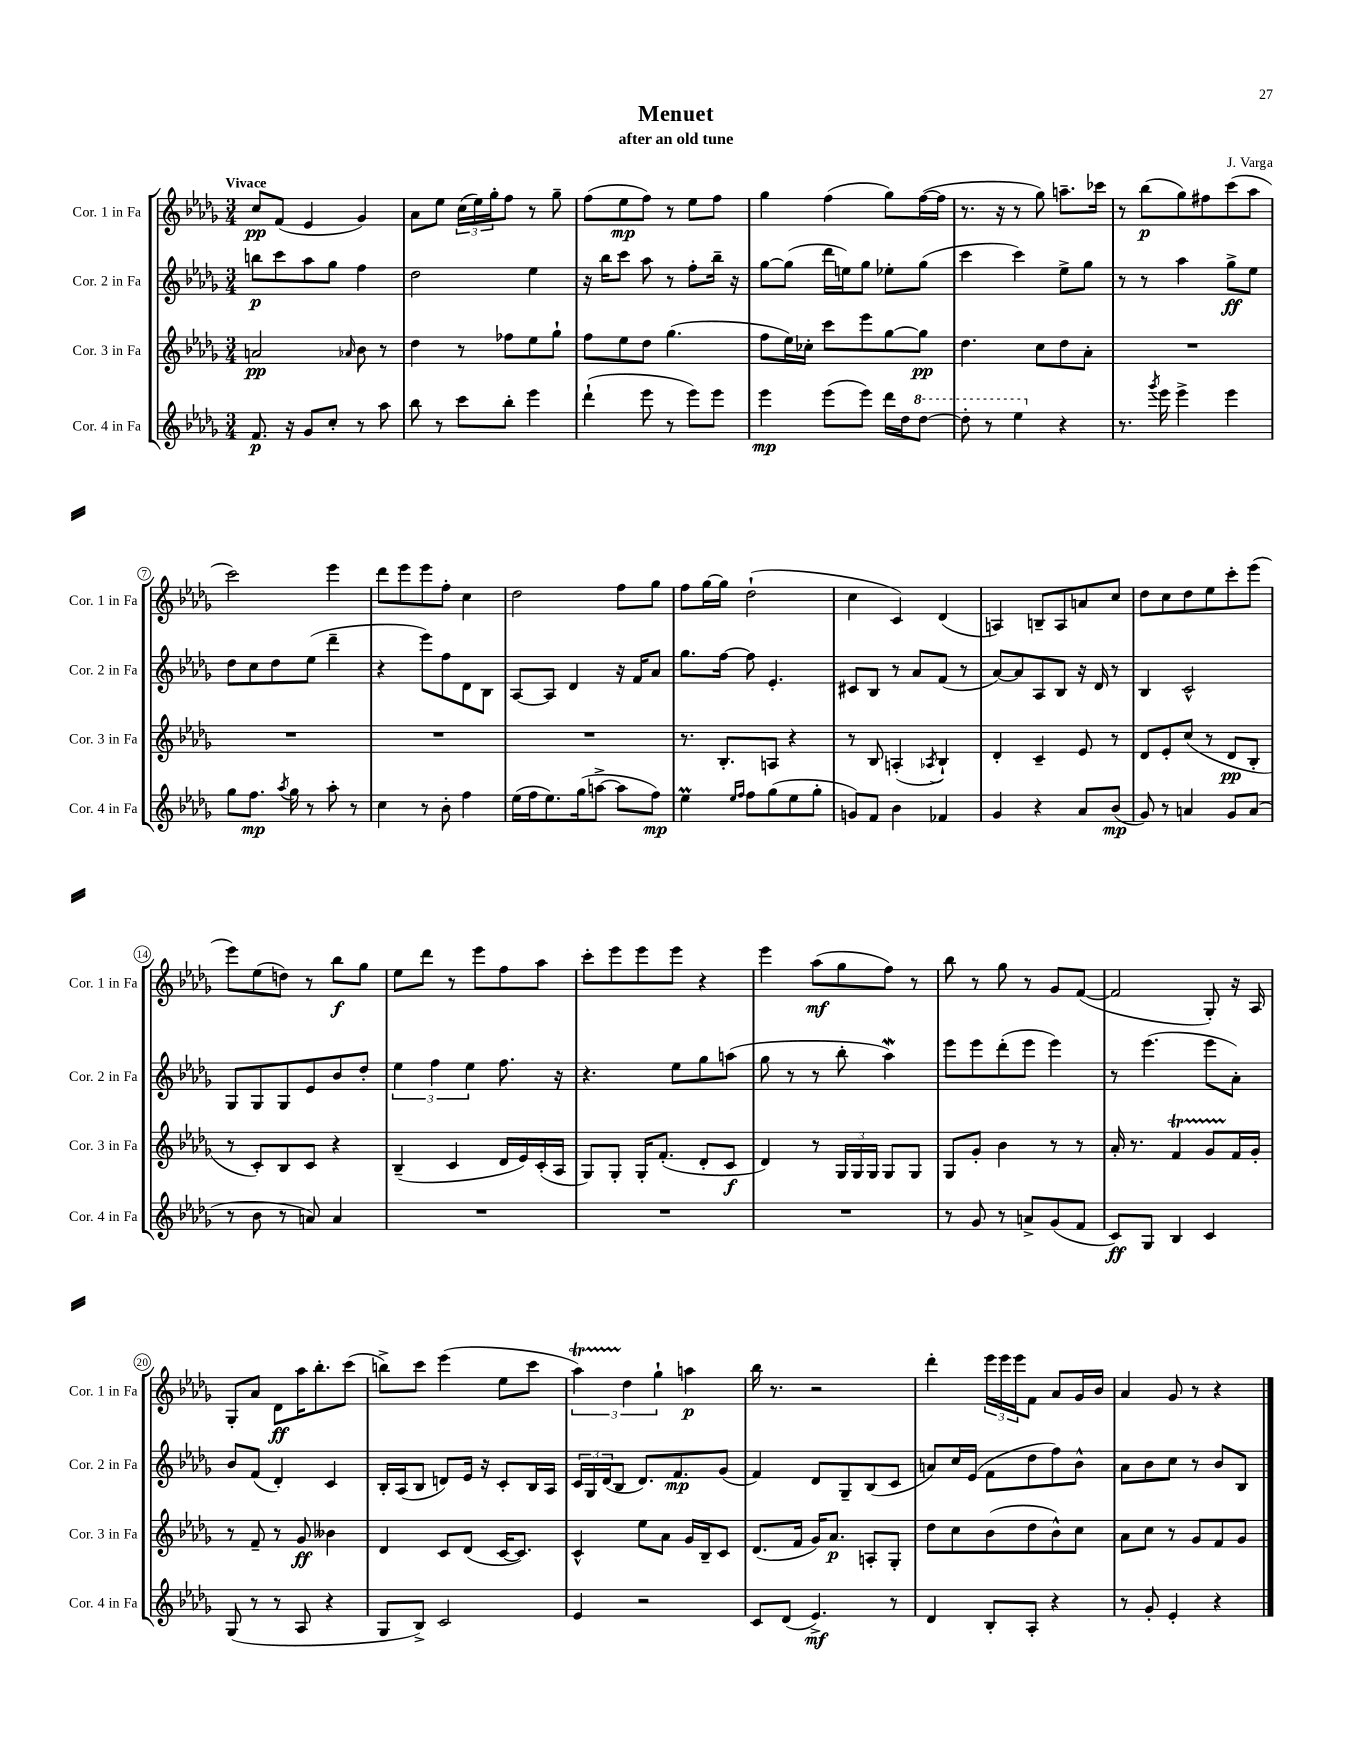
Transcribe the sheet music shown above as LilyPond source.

\header { title = "Menuet" composer = "J. Varga" subtitle = "after an old tune" }
<<
\new StaffGroup <<
\new Staff = "s0" \with { instrumentName = "Cor. 1 in Fa" shortInstrumentName = "Cor. 1 in Fa" } {
    \clef treble \key des \major \numericTimeSignature \time 3/4 \tempo "Vivace"
    c''8\pp f'8( ees'4 ges'4) |
    aes'8 ees''8 \tuplet 3/2 { c''16( ees''16) ges''16-. } f''8 r8 ges''8-- |
    f''8( ees''8\mp f''8) r8 ees''8 f''8 |
    ges''4 f''4( ges''8) f''16~( f''16 |
    r8. r16 r8 ges''8) a''8.-- ces'''16 |
    r8 bes''8\p( ges''8) fis''8 c'''8( aes''8 |
    c'''2) ees'''4 |
    des'''8 ees'''8 ees'''8 f''8-. c''4 |
    des''2 f''8 ges''8 |
    f''8 ges''16~ ges''16 des''2-!( |
    c''4 c'4) des'4( |
    a4) b8-- a8 a'8 c''8 |
    des''8 c''8 des''8 ees''8 c'''8-. ees'''8( |
    ees'''8) ees''8( d''8) r8 bes''8\f ges''8 |
    ees''8 des'''8 r8 ees'''8 f''8 aes''8 |
    c'''8-. ees'''8 ees'''8 ees'''8 r4 |
    ees'''4 aes''8\mf( ges''8 f''8) r8 |
    bes''8 r8 ges''8 r8 ges'8 f'8~( |
    f'2 ges8-.) r16 aes16 |
    ges8-. aes'8 des'8\ff aes''16 bes''8.-. c'''8( |
    b''8->) c'''8 ees'''4( ees''8 c'''8 |
    \tuplet 3/2 { aes''4\startTrillSpan) des''4\stopTrillSpan ges''4-! } a''4\p |
    bes''16 r8. r2 |
    des'''4-. \tuplet 3/2 { ees'''16 ees'''16 ees'''16 } f'8 aes'8 ges'16 bes'16 |
    aes'4 ges'8 r8 r4 \bar "|." |
}
\new Staff = "s1" \with { instrumentName = "Cor. 2 in Fa" shortInstrumentName = "Cor. 2 in Fa" } {
    \clef treble \key des \major \numericTimeSignature \time 3/4
    b''8\p c'''8 aes''8 ges''8 f''4 |
    des''2 ees''4 |
    r16 bes''16 c'''8 aes''8 r8 f''8-. bes''16-- r16 |
    ges''8~ ges''8( des'''16 e''16) ges''8 ees''8-. ges''8( |
    c'''4 c'''4) ees''8-> ges''8 |
    r8 r8 aes''4 ges''8->\ff ees''8 |
    des''8 c''8 des''8 ees''8( des'''4-- |
    r4 ees'''8) f''8 des'8 bes8 |
    aes8~ aes8 des'4 r16 f'16 aes'8 |
    ges''8. f''16~ f''8 ees'4.-. |
    cis'8 bes8 r8 aes'8 f'8( r8 |
    aes'8~) aes'8 aes8 bes8 r16 des'16 r8 |
    bes4 c'2-^ |
    ges8 ges8 ges8 ees'8 bes'8 des''8-. |
    \tuplet 3/2 { ees''4 f''4 ees''4 } f''8. r16 |
    r4. ees''8 ges''8 a''8( |
    ges''8 r8 r8 bes''8-. aes''4\mordent) |
    ees'''8 ees'''8 des'''8-.( ees'''8 ees'''4) |
    r8 ees'''4.( ees'''8 aes'8-.) |
    bes'8 f'8( des'4-.) c'4 |
    bes16-. aes16( bes8 d'8) ees'16 r16 c'8-. bes16 aes16 |
    \tuplet 3/2 { c'16 ges16 des'16( } bes8 des'8.) f'8.\mp ges'8( |
    f'4) des'8 ges8-- bes8( c'8 |
    a'8) c''16 ees'16( f'8 des''8 f''8) bes'8-^ |
    aes'8 bes'8 c''8 r8 bes'8 bes8 \bar "|." |
}
\new Staff = "s2" \with { instrumentName = "Cor. 3 in Fa" shortInstrumentName = "Cor. 3 in Fa" } {
    \clef treble \key des \major \numericTimeSignature \time 3/4
    a'2\pp \grace { aes'16 } bes'8 r8 |
    des''4 r8 fes''8 ees''8 ges''8-! |
    f''8 ees''8 des''8 ges''4.( |
    f''8 ees''16) ces''16-. c'''8 ees'''8 ges''8~ ges''8\pp |
    des''4. c''8 des''8 aes'8-. |
    R2. |
    R2. |
    R2. |
    R2. |
    r8. bes8.-. a8 r4 |
    r8 bes8 a4-.( \acciaccatura { aes8 } bes4-!) |
    des'4-. c'4-- ees'8 r8 |
    des'8 ees'8-. c''8( r8 des'8\pp bes8-. |
    r8 c'8-.) bes8 c'8 r4 |
    bes4--( c'4 des'16 ees'16) c'16-.( aes16 |
    ges8) ges8-. ges16-. f'8.-.( des'8-. c'8\f |
    des'4) r8 \tuplet 3/2 { ges16 ges16 ges16 } ges8 ges8 |
    ges8 ges'8-. bes'4 r8 r8 |
    aes'16-. r8. f'4\startTrillSpan ges'8 f'16\stopTrillSpan ges'16-. |
    r8 f'8-- r8 ges'8\ff beses'4 |
    des'4 c'8 des'8( c'16~ c'8.) |
    c'4-^ ees''8 aes'8 ges'16 bes16-- c'8 |
    des'8.( f'16 ges'16) aes'8.\p a8-. ges8-. |
    des''8 c''8 bes'8( des''8 bes'8-^) c''8 |
    aes'8 c''8 r8 ges'8 f'8 ges'8 \bar "|." |
}
\new Staff = "s3" \with { instrumentName = "Cor. 4 in Fa" shortInstrumentName = "Cor. 4 in Fa" } {
    \clef treble \key des \major \numericTimeSignature \time 3/4
    f'8.\p r16 ges'8 c''8-. r8 aes''8 |
    bes''8 r8 c'''8 bes''8-. ees'''4 |
    des'''4-!( ees'''8 r8 ees'''8) ees'''8 |
    ees'''4\mp ees'''8( ees'''8) des'''16 des''16 \ottava #1 des'''8~ |
    des'''8-. r8 ees'''4 \ottava #0 r4 |
    r8. \acciaccatura { ges'''8 } ees'''16 ees'''4-> ees'''4 |
    ges''8 f''8.\mp \acciaccatura { aes''8 } ges''16 r8 aes''8-. r8 |
    c''4 r8 bes'8-. f''4 |
    ees''16( f''16 ees''8.) ges''16( a''8~-> a''8 f''8\mp) |
    ees''4\prall \grace { ees''16 f''16 } f''8 ges''8( ees''8 ges''8-. |
    g'8) f'8 bes'4 fes'4 |
    ges'4 r4 aes'8 bes'8\mp( |
    ges'8) r8 a'4 ges'8 a'8( |
    r8 bes'8 r8 a'8) a'4 |
    R2. |
    R2. |
    R2. |
    r8 ges'8 r8 a'8-> ges'8( f'8 |
    c'8\ff) ges8 bes4 c'4 |
    ges8( r8 r8 aes8 r4 |
    ges8 bes8->) c'2 |
    ees'4 r2 |
    c'8 des'8( ees'4.->\mf) r8 |
    des'4 bes8-. aes8-. r4 |
    r8 ges'8-. ees'4-. r4 \bar "|." |
}
>>
>>
\layout { \context { \Score \override BarNumber.stencil = #(make-stencil-circler 0.1 0.3 ly:text-interface::print) } }
